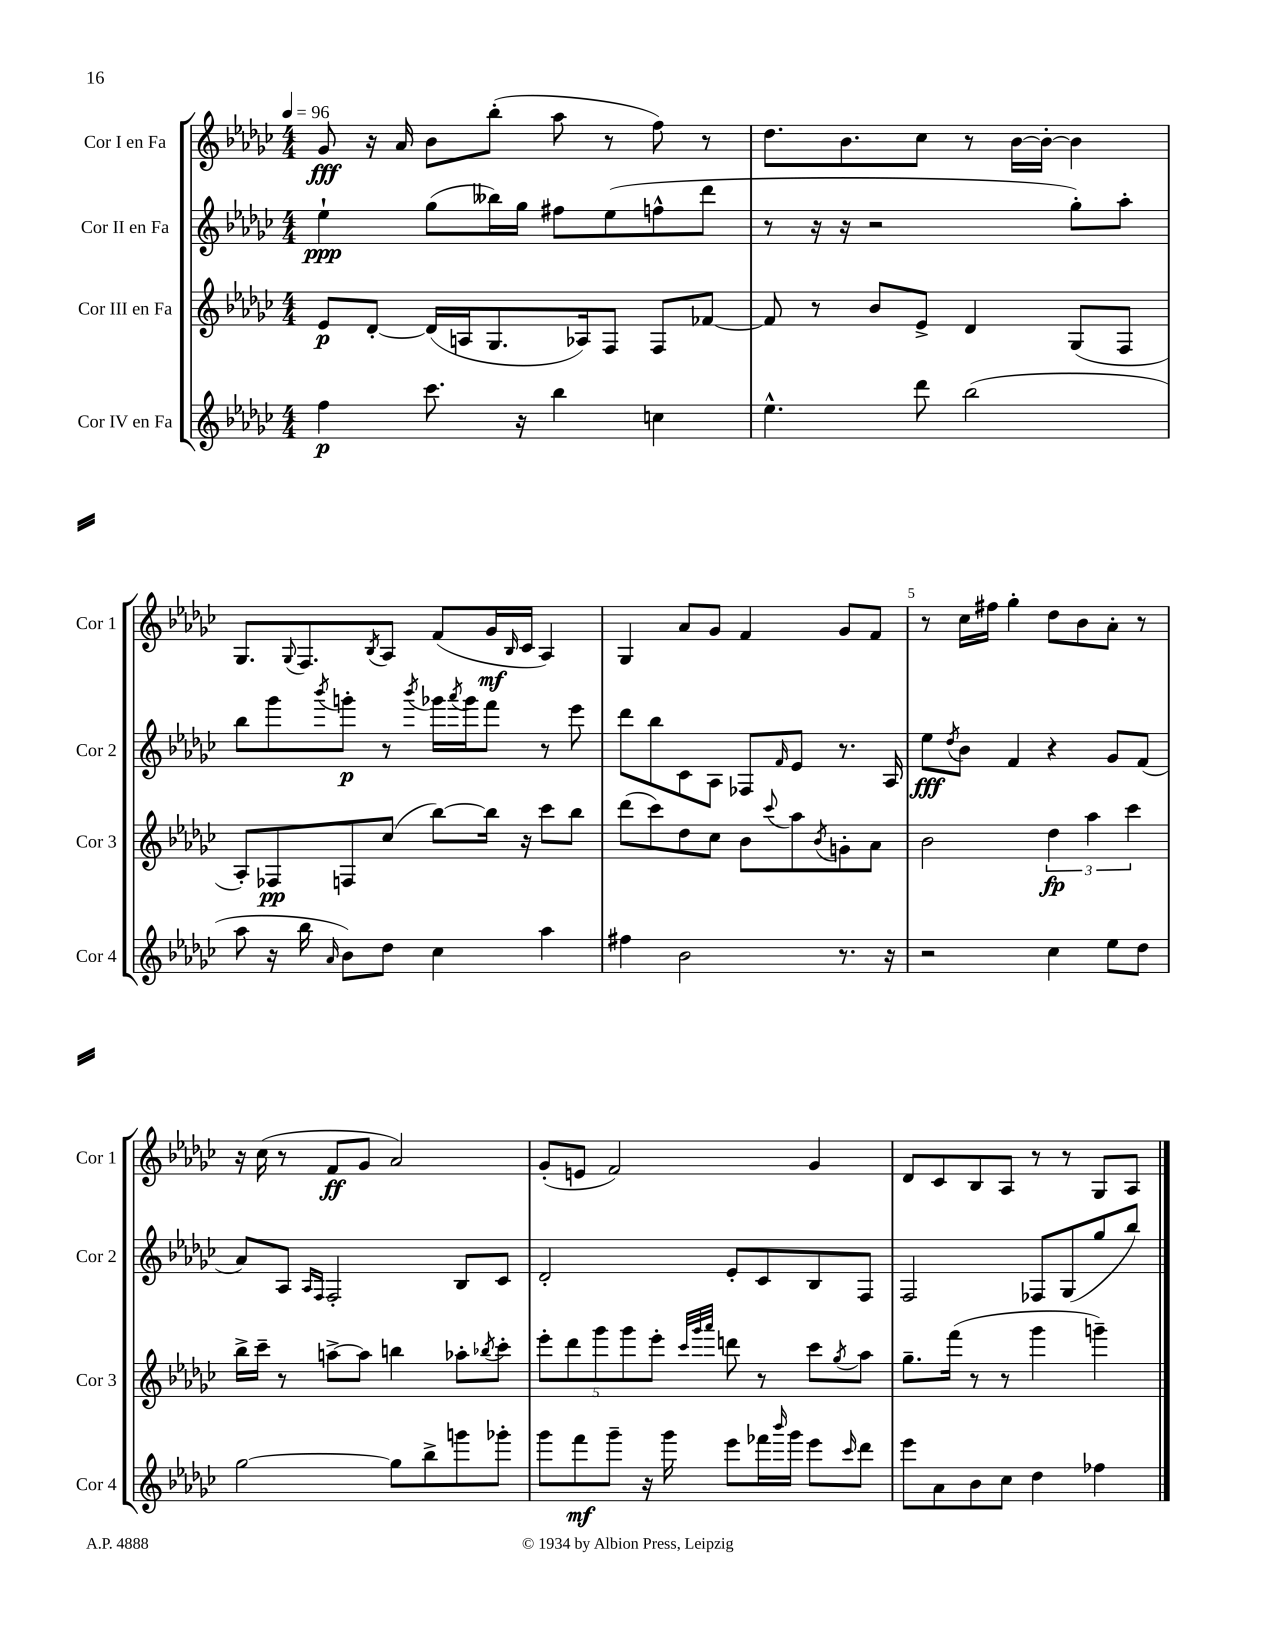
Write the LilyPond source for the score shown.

<<
\new StaffGroup <<
\new Staff = "s0" \with { instrumentName = "Cor I en Fa" shortInstrumentName = "Cor 1" } {
    \clef treble \key ges \major \numericTimeSignature \time 4/4 \tempo 4 = 96
    ges'8\fff r16 aes'16 bes'8 bes''8-.( aes''8 r8 f''8) r8 |
    des''8. bes'8. ces''8 r8 bes'16~ bes'16~-. bes'4 |
    ges8. \appoggiatura { ges8 } f8. \acciaccatura { bes8 } aes8 f'8( ges'16\mf \grace { bes16 } ces'16 aes4) |
    ges4 aes'8 ges'8 f'4 ges'8 f'8 |
    r8 ces''16 fis''16 ges''4-. des''8 bes'8 aes'8-. r8 |
    r16 ces''16( r8 f'8\ff ges'8 aes'2) |
    ges'8-.( e'8 f'2) ges'4 |
    des'8 ces'8 bes8 aes8 r8 r8 ges8 aes8 \bar "|." |
}
\new Staff = "s1" \with { instrumentName = "Cor II en Fa" shortInstrumentName = "Cor 2" } {
    \clef treble \key ges \major \numericTimeSignature \time 4/4
    ees''4-!\ppp ges''8( beses''16) ges''16 fis''8 ees''8( f''8-^ des'''8 |
    r8 r16 r16 r2 ges''8-.) aes''8-. |
    bes''8 ges'''8 \acciaccatura { bes'''8 } g'''8-.\p r8 \acciaccatura { bes'''8 } ges'''16 \acciaccatura { aes'''8 } ges'''16 f'''8 r8 ees'''8 |
    des'''8 bes''8 ces'8 aes8 fes8 \grace { f'16 } ees'8 r8. aes16 |
    ees''8\fff \acciaccatura { des''8 } bes'8 f'4 r4 ges'8 f'8( |
    aes'8) aes8 \grace { aes16 f16 } f2-. bes8 ces'8 |
    des'2-. ees'8-. ces'8 bes8 f8 |
    f2 fes8 ges8( ges''8 bes''8) \bar "|." |
}
\new Staff = "s2" \with { instrumentName = "Cor III en Fa" shortInstrumentName = "Cor 3" } {
    \clef treble \key ges \major \numericTimeSignature \time 4/4
    ees'8\p des'8~-. des'16( a16 ges8. aes16) f8 f8 fes'8~ |
    fes'8 r8 bes'8 ees'8-> des'4 ges8( f8 |
    aes8-.) fes8\pp f8 ces''8( bes''8~) bes''16 r16 ces'''8 bes''8 |
    des'''8( ces'''8) des''8 ces''8 bes'8 \appoggiatura { ces'''8 } aes''8 \acciaccatura { bes'8 } g'8-. aes'8 |
    bes'2 \tuplet 3/2 { des''4\fp aes''4 ces'''4 } |
    bes''16-> ces'''16-- r8 a''8~-> a''8 b''4 aes''8-. \acciaccatura { bes''8 } ces'''8-. |
    \tuplet 5/4 { ees'''8-. des'''8 ges'''8 ges'''8 ees'''8-. } \grace { ces'''32 ges'''32 aes'''32 } d'''8 r8 ces'''8 \acciaccatura { ges''8 } aes''8 |
    ges''8.-- f'''16( r8 r8 ges'''4 g'''4--) \bar "|." |
}
\new Staff = "s3" \with { instrumentName = "Cor IV en Fa" shortInstrumentName = "Cor 4" } {
    \clef treble \key ges \major \numericTimeSignature \time 4/4
    f''4\p ces'''8. r16 bes''4 c''4 |
    ees''4.-^ des'''8 bes''2( |
    aes''8 r16 bes''16 \grace { aes'16 } bes'8) des''8 ces''4 aes''4 |
    fis''4 bes'2 r8. r16 |
    r2 ces''4 ees''8 des''8 |
    ges''2~ ges''8 bes''8-> g'''8 ges'''8-. |
    ges'''8 f'''8\mf ges'''8-- r16 ges'''16 ees'''8 fes'''16 \grace { bes'''16 } ges'''16 ees'''8 \grace { ces'''16 } des'''8 |
    ees'''8 aes'8 bes'8 ces''8 des''4 fes''4 \bar "|." |
}
>>
>>
\layout { \context { \Score \override BarNumber.break-visibility = ##(#f #t #t) barNumberVisibility = #(every-nth-bar-number-visible 5) } }
